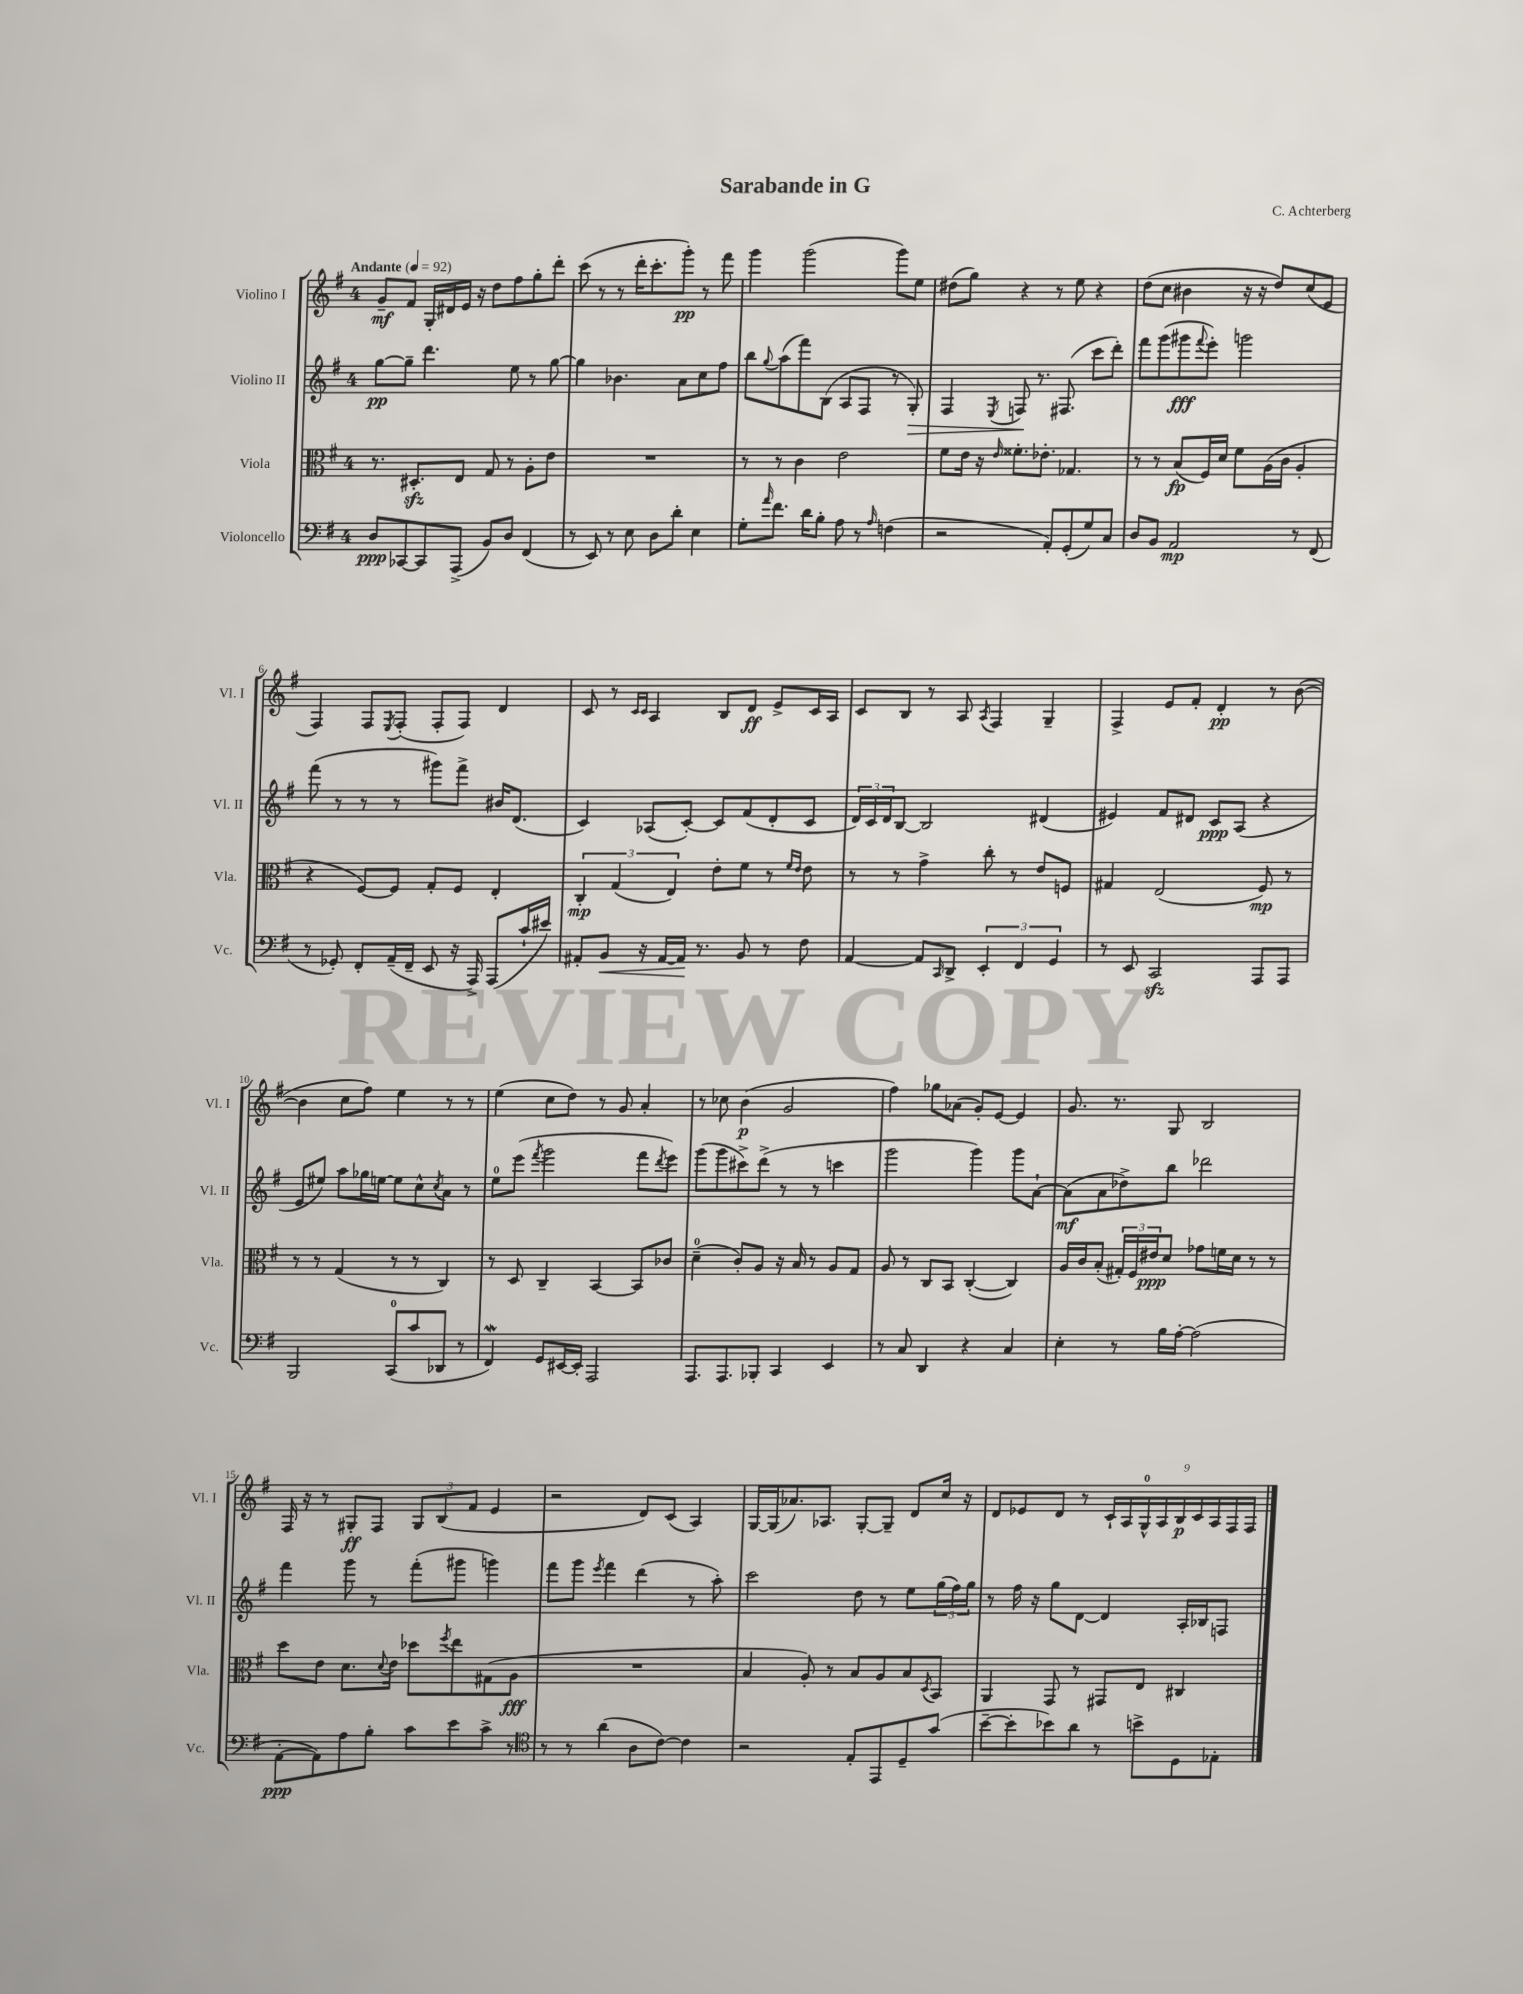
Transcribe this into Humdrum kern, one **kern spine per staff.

**kern	**kern	**kern	**kern
*staff4	*staff3	*staff2	*staff1
*clefF4	*clefC3	*clefG2	*clefG2
*k[f#]	*k[f#]	*k[f#]	*k[f#]
*M4/4	*M4/4	*M4/4	*M4/4
*MM92	*MM92	*MM92	*MM92
8D/L	8.r	[8gg\L	8g~/L
[8CC-/	.	8gg~\]J	8f#/J
.	8.D#'/L	.	.
8CC-/]	.	4.ddd\	16G'/LL
.	.	.	16d#/
(8AAA^/J	8E/J	.	16e/JJ
.	.	.	16r
8BB/L)	8G/	.	8dd\L
8D/J	8r	8ee\	8ff#\
(4FF#/	8A'\L	8r	8gg'\
.	8e\J	[8gg\	8ddd'\J
=	=	=	=
8r	1r	4gg\]	(8ccc\
8EE/)	.	.	8r
8r	.	4.b-\	8r
8E\	.	.	16ddd'\LK
.	.	.	8.ccc'\
8D\L	.	.	.
8d'\J	.	8a\L	8ggg'\J)
4E\	.	8cc\	8r
.	.	8ff#\J	8fff#\
=	=	=	=
8G'\L	8r	8bb\L	4ggg\
16qqa/	.	8qqgg/	.
8.f#\J	8r	(8aa\	.
.	4c\	8fff#\)	(2ggg\
16d\LK	.	.	.
8B'\J	.	(8B\J	.
8A\	2e\	8A/L	.
8r	.	8F#/J	.
16qqA/	.	.	.
(4F\	.	8r	8ggg\L)
.	.	8G'/)	8ee\J
=	=	=	=
2r	8f#\L	4F#/	(8dd#\L
.	16e\Jk	.	8gg\J)
.	16r	.	.
.	16qqe/	8qE/	.
.	8.f##'\L	8F/	4r
.	.	8.r	.
.	8.e-'\J	.	.
8AA'/L)	.	.	8r
.	.	(8.F#/	.
(8GG'/	4.G-/	.	8ee\
8G/)	.	8ccc\L	4r
8C/J	.	8ddd'\J)	.
=	=	=	=
8D/L	8r	8fff#\L	(8dd\L
8BB/J	8r	(8ggg\	8cc\J
2AA/	(8B/L	8ggg#\	4b#\
.	.	8qqfff#/	.
.	16F#/L)	8eee'\J)	.
.	16d/JJ	.	.
.	8f#\L	2ggg\	16r
.	.	.	16r
.	(16A\L	.	8dd/L)
.	16c\JJ	.	.
8r	4A'/	.	(8cc/
(8FF#/	.	.	8e/J
=	=	=	=
8r	4r	(8fff#\	4F#/)
8GG-'/)	.	8r	.
8FF#'/L	[8F#/L)	8r	8F#/L
.	.	.	8qE/
(16AA~/L	8F#/]J	8r	(8F#'/J
16FF#~/JJ	.	.	.
8EE/	8G'/L	8ggg#\L)	8F#'/L
16r	8F#/J	8fff#^\J	8F#/J)
16AAA^/)	.	.	.
(8AAA/L	4E'/	16b#/LK	4d/
.	.	(8.d/J	.
16c`/L	.	.	.
16e#/JJ)	.	.	.
=	=	=	=
8AA#'/L	6C'/	4c/)	8c/
8BB/J	.	.	8r
.	(6G/	.	.
.	.	.	16qqc/LL
.	.	.	16qqc/JJ
16r	.	(8A-/L	4A/
[16AA#/LL	.	.	.
.	6E/)	.	.
16AA#/]JJ	.	[8c'/J)	.
8.r	.	.	.
.	8e'\L	8c/]L	8B/L
8BB/	8f#\J	(8f#/	8d/J
8r	8r	8d'/	8e^/L
.	16qqf#/LL	.	.
.	16qqe/JJ	.	.
8F#\	8e\	8c/J	16c/L
.	.	.	16A/JJ
=	=	=	=
[4AA/	8r	24d/LL)	8c/L
.	.	24c/	.
.	.	24d/J	.
.	8r	[8B/J	8B/J
8AA/]L	4g^\	2B/]	8r
16qqCC/	.	.	.
8DD^/J	.	.	8A/
.	.	.	8qA/
6EE'/	8cc'\	.	4F#/
.	8r	.	.
6FF#/	.	.	.
.	8e/L	(4d#/	4G~/
6GG/	.	.	.
.	8F/J	.	.
=	=	=	=
8r	4G#/	4e#/)	4F#^/
8EE/	.	.	.
2CC/	(2E/	8f#/L	8e/L
.	.	8d#/J	8f#'/J
.	.	8c/L	4d'/
.	.	(8A/J	.
8AAA/L	8F#/)	4r	8r
8AAA/J	8r	.	([8b\
=	=	=	=
2BBB/	8r	8e/L	4b\]
.	8r	8ee#/J)	.
.	(4G/	8aa\L	8cc\L
.	.	16gg-\L	8ff#\J)
.	.	[16ee\JJ	.
(8CC/L	8r	8ee\]L	4ee\
8c/	8r	8cc^^\	.
.	.	8qcc/	.
8DD-/J	4C/)	8a\J	8r
8r	.	8r	8r
=	=	=	=
4FF#/)	8r	8ee\L	(4ee\
.	8D/	(8eee\J	.
.	.	8qfff#/	.
8GG/L	4C~/	2ggg\	8cc\L
[16EE#/L	.	.	8dd\J)
16EE#'/]JJ	.	.	.
2AAA/	[4BB/	.	8r
.	.	.	8g/
.	8BB/]L	8fff#\L	4a'/
.	.	8qddd/	.
.	8c-/J	8eee\J)	.
=	=	=	=
8.AAA/L	(4d~\	(8ggg\L	8r
.	.	8ggg\	8cc-\
8.AAA/	.	.	.
.	8c'/L)	8ccc#^\)	(4b\
8BBB-'/J	8A/J	(8ddd^\J	.
4CC/	16r	8r	2g/
.	16B/	.	.
.	8r	8r	.
4EE/	8A/L	4ccc\	.
.	8G/J	.	.
=	=	=	=
8r	8A/	2ggg\	4ff#\)
8C/	8r	.	.
4DD/	8C/L	.	8gg-\L
.	8BB/J	.	(8a-\J
4r	([4C'/	4ggg\)	8g'/L)
.	.	.	[8e/J
4C/	4C/])	8ggg\L	4e/]
.	.	[8a`\J	.
=	=	=	=
4E'\	16A/LL	(8a\]L	8.g/
.	16c/J	.	.
.	(8B'/J	8a\	.
.	.	.	8.r
8r	24G#'/LL)	8dd-^\)	.
.	24F#/	.	.
.	24e#/J	.	.
16B\LL	8d/J	8bb\J	8G/
[16A'\JJ	.	.	.
(2A\]	8g-\L	2ddd-\	2B/
.	16f\L	.	.
.	16d\JJ	.	.
.	8r	.	.
.	8r	.	.
=	=	=	=
[8AA'\L	8dd\L	4fff#\	16F#/
.	.	.	16r
8AA\])	8e\J	.	8r
8A\	8.d\L	8ggg\	8G#'/L
8B'\J	.	8r	8F#/J
.	8qqd/	.	.
.	16e\Jk	.	.
8c\L	8dd-\L	(8fff#'\L	12G#/L
.	.	.	(12B/
.	8qff#/	.	.
8e\	8ee\	8ggg#\J	.
.	.	.	12f#/J
8c^\J	(8G#\	4ggg\)	4e/
8r	8A\J	.	.
=	=	=	=
*clefC4	*	*	*
8r	1r	8fff#\L	2r
8r	.	8ggg\J	.
.	.	8qeee/	.
(4a\	.	4fff#\	.
8A\L	.	(4ddd\	8d/L)
[8c\J)	.	.	(8c/J
4c\]	.	8r	4A/)
.	.	8aa'\)	.
=	=	=	=
2r	4B/	2ccc\	[16G/LL
.	.	.	(16G/]J
.	.	.	8.a-/)
.	8A'/)	.	.
.	.	.	8.A-/J
.	8r	.	.
8E'/L	8B/L	8dd\	[8G'/L
8EE/	8A/	8r	8G~/]J
8D~/	8B/	8ee\L	8d/L
.	8qD/	.	.
(8g/J	8BB/J	(24gg\L	16cc/Jk
.	.	24ff#\)	.
.	.	.	16r
.	.	24gg\JJ	.
=	=	=	=
[8b~\L	4AA/	8r	8d/L
8b'\]	.	16ff#\	8e-/
.	.	16r	.
8b-\)	8GG/	8gg\L	8d/J
8a\J	8r	[8d\J	8r
8r	8GG#/L	4d/]	18c`/LL
.	.	.	18A/
.	.	.	18G^^/
8b^\L	8E/J	.	.
.	.	.	18A/
.	.	.	18B/
8D\	4C#/	16A'/LL	.
.	.	.	18c/
.	.	16B-/J	.
.	.	.	18A/
8E-'\J	.	8F/J	.
.	.	.	18F#/
.	.	.	18F#/JJ
==	==	==	==
*-	*-	*-	*-
